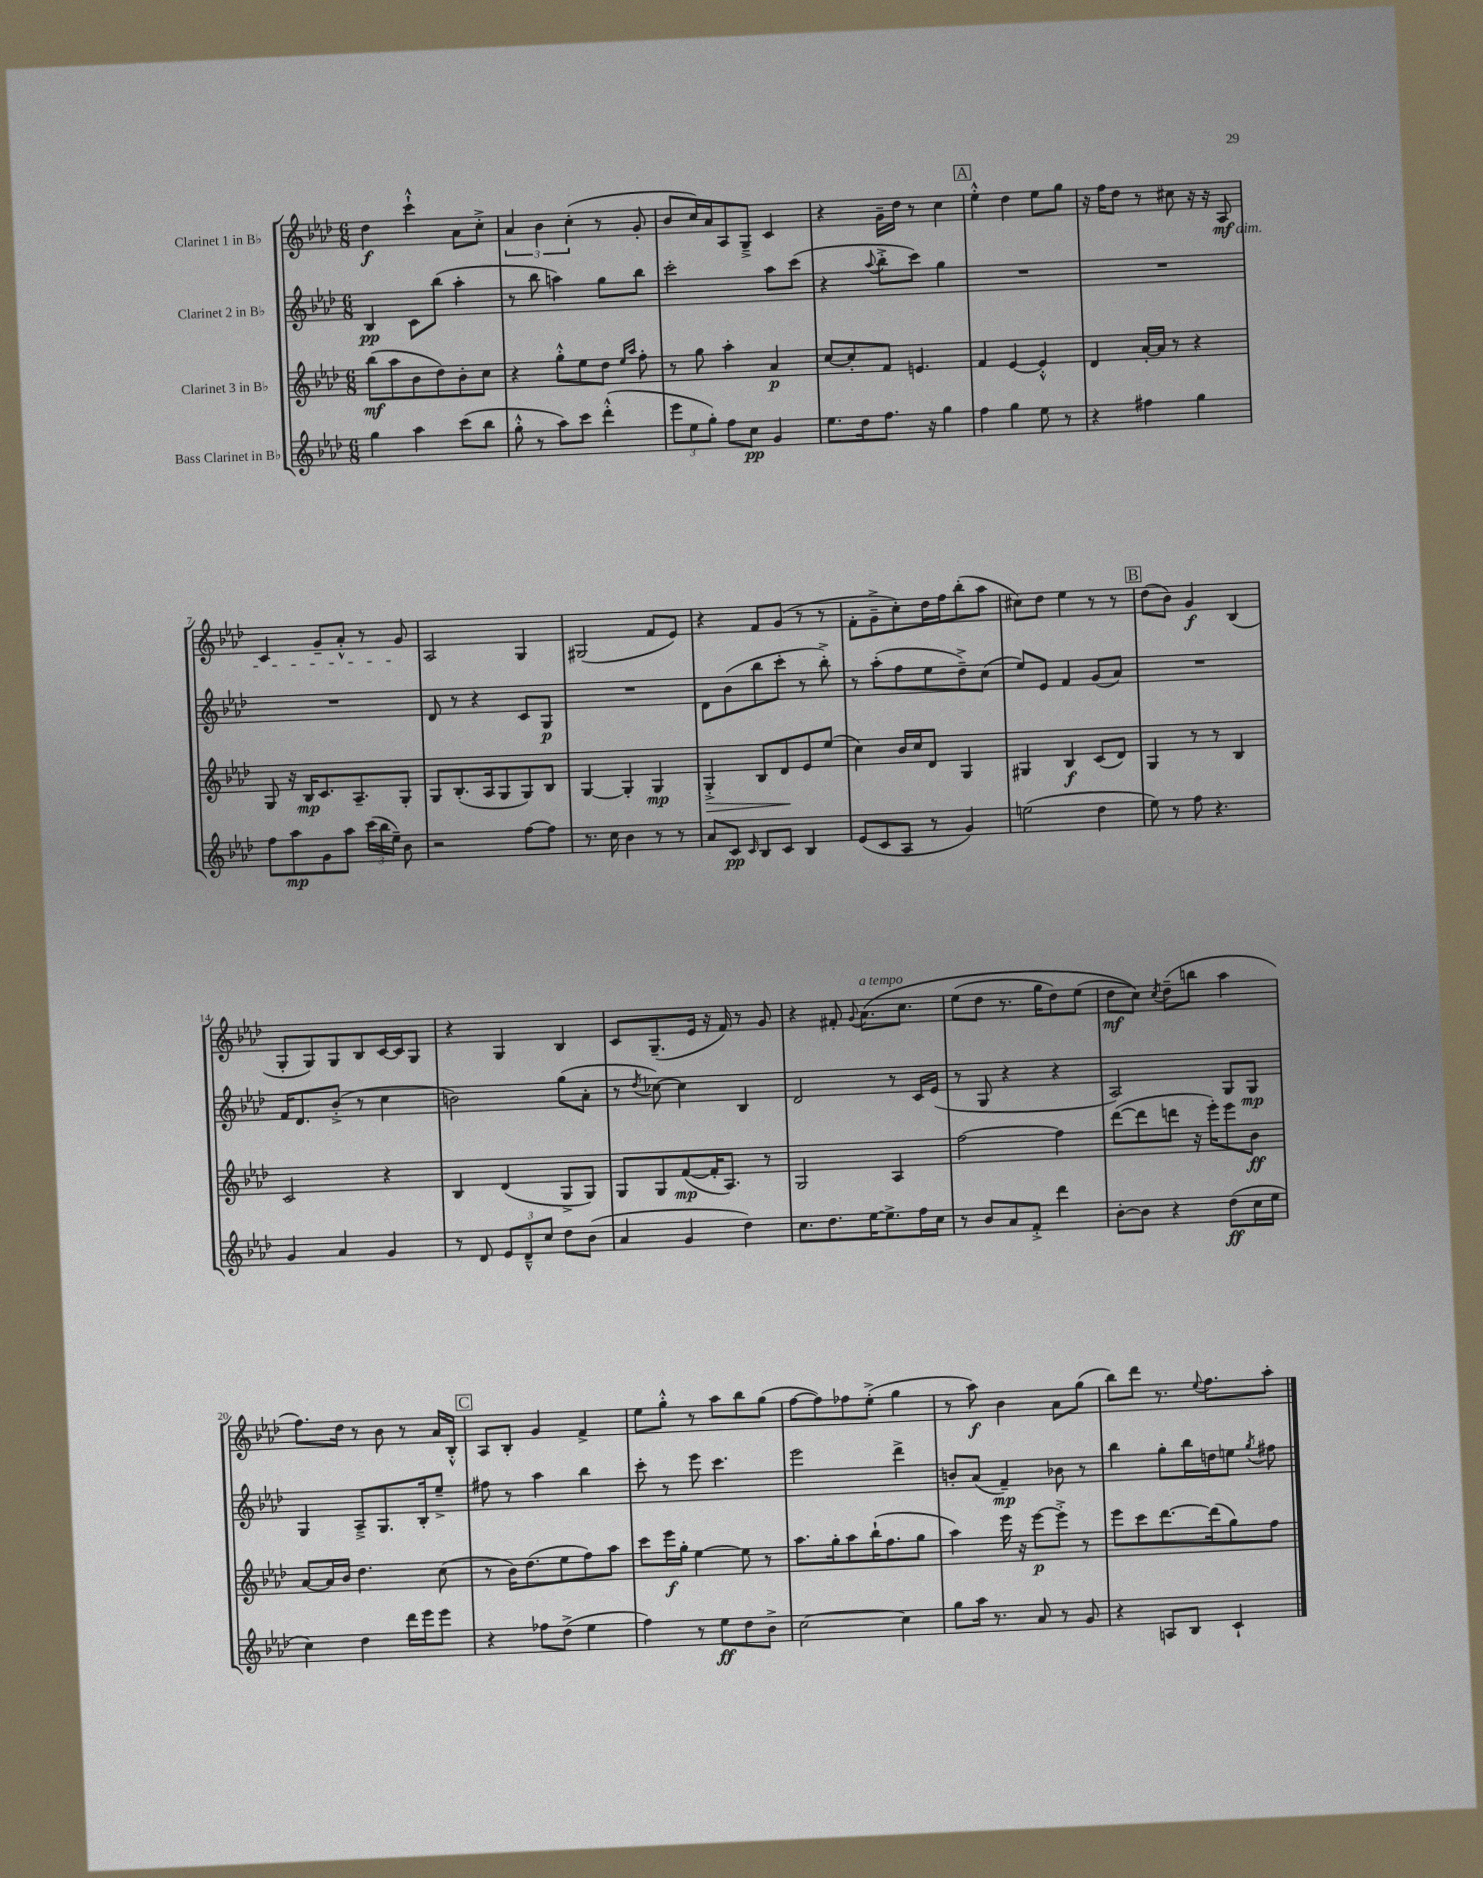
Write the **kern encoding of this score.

**kern	**dynam	**kern	**dynam	**kern	**dynam	**kern	**dynam
*part4	*part4	*part3	*part3	*part2	*part2	*part1	*part1
*staff4	*staff4	*staff3	*staff3	*staff2	*staff2	*staff1	*staff1
*I"Bass Clarinet in B♭	*	*I"Clarinet 3 in B♭	*	*I"Clarinet 2 in B♭	*	*I"Clarinet 1 in B♭	*
*clefG2	*	*clefG2	*	*clefG2	*	*clefG2	*
*k[b-e-a-d-]	*	*k[b-e-a-d-]	*	*k[b-e-a-d-]	*	*k[b-e-a-d-]	*
*M6/8	*	*M6/8	*	*M6/8	*	*M6/8	*
=1	=1	=1	=1	=1	=1	=1	=1
4gg\	.	(8bb-\L	mf	4B-/	pp	4dd-\	f
.	.	8aa-\	.	.	.	.	.
4aa-\	.	8b-\	.	8c\L	.	4ccc`^^\	.
.	.	8dd-\)	.	(8bb-\J	.	.	.
(8ccc\L	.	8b-'\	.	4aa-'\	.	8a-\L	.
8bb-\J	.	8cc\J	.	.	.	8cc'^\J	.
=2	=2	=2	=2	=2	=2	=2	=2
8gg'^^\	.	4r	.	8r	.	6a-/	.
8r	.	.	.	8bb-\	.	.	.
.	.	.	.	.	.	6b-\	.
8aa-\L)	.	8gg'^^\L	.	4aan\)	.	.	.
.	.	.	.	.	.	(6cc'\	.
8ccc\J	.	8ee-\	.	.	.	.	.
(4ddd-'^^\	.	8dd-\J	.	8gg\L	.	8r	.
.	.	16qqee-/LL	.	.	.	.	.
.	.	16qqaa-/JJ	.	.	.	.	.
.	.	8ff'\	.	8bb-\J	.	8g'/	.
=3	=3	=3	=3	=3	=3	=3	=3
12eee-\L	.	8r	.	2ccc'\	.	8b-/L	.
12ee-\	.	.	.	.	.	.	.
.	.	8gg\	.	.	.	16cc/L)	.
12gg'\J)	.	.	.	.	.	.	.
.	.	.	.	.	.	16a-/J	.
8ff\L	.	4aa-'\	.	.	.	8A-/	.
8cc\J	pp	.	.	.	.	8G~^/J	.
4g/	.	4a-/	p	8aa-\L	.	4c/	.
.	.	.	.	(8ccc\J	.	.	.
=4	=4	=4	=4	=4	=4	=4	=4
8.ee-\L	.	[8cc/L	.	4r	.	4r	.
.	.	8cc'/]	.	.	.	.	.
16dd-\k	.	.	.	.	.	.	.
.	.	.	.	8qqaa-/	.	.	.
8.ff\J	.	8f/J	.	8bb-'^\L	.	16g~\LL	.
.	.	.	.	.	.	16dd-\JJ	.
.	.	4.en/	.	8ccc\J)	.	8r	.
16r	.	.	.	.	.	.	.
4gg\	.	.	.	4gg\	.	4cc\	.
!!LO:REH:place=s1:t=A
=5	=5	=5	=5	=5	=5	=5	=5
4ff\	.	4f/	.	2.r	.	4ee-'^^\	.
4gg\	.	[4e-/	.	.	.	4dd-\	.
8ee-\	.	4e-'^^/]	.	.	.	8ee-\L	.
8r	.	.	.	.	.	8gg\J	.
=6	=6	=6	=6	=6	=6	=6	=6
4r	.	4d-/	.	2.r	.	16r	.
.	.	.	.	.	.	16ff\KL	.
.	.	.	.	.	.	8dd-\J	.
4ff#X\	.	[16a-'/LL	.	.	.	8r	.
.	.	16a-/JJ]	.	.	.	.	.
.	.	8r	.	.	.	8cc#X\	.
4gg\	.	4r	.	.	.	16r	.
.	.	.	.	.	.	16r	.
!	!	!	!	!	!	!LO:TX:b:i:t=dim.	!
.	.	.	.	.	.	8A-/	mf
!!LO:LB:g=z
=7	=7	=7	=7	=7	=7	=7	=7
8ff\L	.	8G/	.	2.r	.	4c/	.
8aa-\	mp	16r	.	.	.	.	.
.	.	16B-/KL	mp	.	.	.	.
8g\	.	8.c/	.	.	.	8g~/L	.
8aa-\J	.	.	.	.	.	8a-'^^/J	.
.	.	8.A-~/	.	.	.	.	.
(24ccc\LL	.	.	.	.	.	8r	.
24bb-\	.	.	.	.	.	.	.
24ee-~\JJ)	.	.	.	.	.	.	.
8b-\	.	8G'/J	.	.	.	8g/	.
=8	=8	=8	=8	=8	=8	=8	=8
2r	.	8G/L	.	8d-/	.	2A-/	.
.	.	(8.B-'/	.	8r	.	.	.
.	.	.	.	4r	.	.	.
.	.	16A-/k	.	.	.	.	.
.	.	8G/	.	.	.	.	.
[8ff\L	.	8G/)	.	8c/L	.	4G/	.
8ff\J]	.	8B-/J	.	8G/J	p	.	.
=9	=9	=9	=9	=9	=9	=9	=9
8.r	.	[4G/	.	2.r	.	(2G#X/	.
16cc\	.	.	.	.	.	.	.
4b-\	.	4G'/]	.	.	.	.	.
8r	.	4G/	mp	.	.	8f/L	.
8r	.	.	.	.	.	8e-/J)	.
=10	=10	=10	=10	=10	=10	=10	=10
!	!	!	!LO:HP:b	!	!	!	!
8a-/L	.	4G'^/	>	8d-\L	.	4r	.
8c/J	pp	.	.	(8b-\	.	.	.
16qqc/	.	.	.	.	.	.	.
8B-/L	.	8B-/L	.	8bb-\	.	8f/L	.
8c/J	.	8d-/	.	8ccc'\J	.	(8g/J	.
4B-/	.	8e-/	]	8r	.	8r	.
.	.	(8ee-/J	.	8bb-'^\)	.	8r	.
=11	=11	=11	=11	=11	=11	=11	=11
(8e-/L	.	4cc\)	.	8r	.	8f'\L	.
8c/	.	.	.	(8aa-'\L	.	8g~^\	.
8A-/J	.	16b-/LL	.	8ff\	.	8cc'\)	.
.	.	16cc/J	.	.	.	.	.
8r	.	8d-/J	.	8ee-\	.	16dd-\L	.
.	.	.	.	.	.	16ff\J	.
4g/)	.	4G/	.	8dd-~^\)	.	(8bb-'\	.
.	.	.	.	(8cc\J	.	8aa-\J	.
=12	=12	=12	=12	=12	=12	=12	=12
(2een\	.	4G#X/	.	8ee-/L)	.	8cc#X\L)	.
.	.	.	.	8e-/J	.	8dd-\J	.
.	.	4B-/	f	4f/	.	4ee-\	.
4dd-\	.	(8c/L	.	(8g/L	.	8r	.
.	.	8d-/J)	.	8a-/J)	.	8r	.
!!LO:REH:place=s1:t=B
=13	=13	=13	=13	=13	=13	=13	=13
8ee-\)	.	4G/	.	2.r	.	(8dd-\L	.
8r	.	.	.	.	.	8b-\J)	.
8ff\	.	8r	.	.	.	4g/	f
4.r	.	8r	.	.	.	.	.
.	.	4B-/	.	.	.	(4B-/	.
!!LO:LB:g=z
=14	=14	=14	=14	=14	=14	=14	=14
4g/	.	2c/	.	16f/KL	.	8G'/L	.
.	.	.	.	8.d-/	.	.	.
.	.	.	.	.	.	8G/)	.
4a-/	.	.	.	(8b-'^/J	.	8G/	.
.	.	.	.	8r	.	8B-/	.
4g/	.	4r	.	4cc\	.	[16c/L	.
.	.	.	.	.	.	16c/J]	.
.	.	.	.	.	.	8G/J	.
=15	=15	=15	=15	=15	=15	=15	=15
8r	.	4B-/	.	2bn\)	.	4r	.
8d-/	.	.	.	.	.	.	.
12e-/L	.	(4d-/	.	.	.	4G/	.
12d-~^^/	.	.	.	.	.	.	.
12cc/J	.	.	.	.	.	.	.
8dd-\L	.	8G^/L	.	(8gg\L	.	4B-/	.
(8b-\J	.	8G/J)	.	8a-'\J	.	.	.
=16	=16	=16	=16	=16	=16	=16	=16
4a-/	.	8G/L	.	8r	.	8c/L	.
.	.	.	.	8qdd-/	.	.	.
.	.	8G/	.	[8cc-X\)	.	(8.G~/	.
4g/	.	([8f/	mp	4cc-\]	.	.	.
.	.	.	.	.	.	16e-/Jk	.
.	.	16f'/K]	.	.	.	16r	.
.	.	8.A-/J)	.	.	.	16f/)	.
4dd-\)	.	.	.	4B-/	.	8r	.
.	.	8r	.	.	.	8g/	.
=17	=17	=17	=17	=17	=17	=17	=17
8.cc\L	.	2G/	.	2d-/	.	4r	.
8.dd-\	.	.	.	.	.	.	.
.	.	.	.	.	.	8f#X'/	.
.	.	.	.	.	.	8qqg/	.
!	!	!	!	!	!	!LO:TX:a:i:t=a tempo	!
[16ee-\K	.	.	.	.	.	(8.a-\L	.
8.ee-^\]	.	.	.	.	.	.	.
.	.	4A-/	.	8r	.	.	.
.	.	.	.	.	.	8.cc\J	.
16ff\L	.	.	.	16c/LL	.	.	.
16cc\JJ	.	.	.	(16e-/JJ	.	.	.
=18	=18	=18	=18	=18	=18	=18	=18
8r	.	[2ff\	.	8r	.	(8ee-\L	.
8b-/L	.	.	.	8G/	.	8dd-\J	.
8a-/	.	.	.	4r	.	8.r	.
8f'^/J	.	.	.	.	.	.	.
.	.	.	.	.	.	16gg\KL	.
4ddd-\	.	4ff\]	.	4r	.	8dd-\)	.
.	.	.	.	.	.	(8ee-\J	.
=19	=19	=19	=19	=19	=19	=19	=19
[8b-'\L	.	([8ddd-\L	.	2A-/)	.	8dd-\L	mf
8b-\J]	.	8ddd-\]	.	.	.	8cc\J))	.
.	.	.	.	.	.	8qcc/	.
4r	.	8dddn\J	.	.	.	(8dd-~\L	.
.	.	16r	.	.	.	8bbn\J	.
.	.	16eee-'\KL)	.	.	.	.	.
(8dd-\L	ff	8eee-\	.	8G/L	.	4aa-\	.
16cc\L	.	8b-\J	ff	8G/J	mp	.	.
16ee-\JJ	.	.	.	.	.	.	.
!!LO:LB:g=z
=20	=20	=20	=20	=20	=20	=20	=20
4cc\)	.	[8a-/L	.	4G/	.	8.ff\L)	.
.	.	16a-/L]	.	.	.	.	.
.	.	16b-/JJ	.	.	.	16dd-\Jk	.
4dd-\	.	4.dd-\	.	8A-~^/L	.	8r	.
.	.	.	.	8.G/	.	8b-\	.
16ddd-\LL	.	.	.	.	.	8r	.
16eee-\J	.	.	.	16B-'/k	.	.	.
8eee-\J	.	(8cc\	.	8ee-~^/J	.	16a-/LL	.
.	.	.	.	.	.	16B-'^^/JJ	.
!!LO:REH:place=s1:t=C
=21	=21	=21	=21	=21	=21	=21	=21
4r	.	8r	.	8ff#X\	.	8A-/L	.
.	.	16b-\KL)	.	8r	.	8B-'/J	.
.	.	(8.dd-\	.	.	.	.	.
8ff-X\L	.	.	.	4aa-\	.	4g/	.
(8dd-^\J	.	8ee-\	.	.	.	.	.
4ee-\	.	8ff\)	.	4bb-\	.	4f^/	.
.	.	8aa-\J	.	.	.	.	.
=22	=22	=22	=22	=22	=22	=22	=22
4ff\)	.	8ccc\L	.	8ccc'\	.	8ee-\L	.
.	.	16eee-\L	f	8r	.	8gg'^^\J	.
.	.	16gg'\JJ	.	.	.	.	.
8r	.	[4ee-\	.	8eee-\	.	8r	.
8ee-\L	ff	.	.	4.ccc\	.	8aa-\L	.
8dd-\	.	8ee-\]	.	.	.	8bb-\	.
8b-^\J	.	8r	.	.	.	(8gg\J	.
=23	=23	=23	=23	=23	=23	=23	=23
[2cc\	.	8.aa-\L	.	2eee-\	.	[8ff\L	.
.	.	.	.	.	.	8ff\])	.
.	.	16gg'\k	.	.	.	.	.
.	.	8aa-\	.	.	.	8ff-X\	.
.	.	(16bb-`\K	.	.	.	(8ee-'^\J	.
.	.	8.ff\	.	.	.	.	.
4cc\]	.	.	.	4ddd-^\	.	4gg\	.
.	.	8gg\J	.	.	.	.	.
=24	=24	=24	=24	=24	=24	=24	=24
8gg\L	.	4aa-\)	.	8bn'/L	.	8r	.
16aa-\Jk	.	.	.	(8a-/J	.	8aa-\)	f
8.r	.	.	.	.	.	.	.
.	.	16eee-\	.	4f~/)	mp	4b-\	.
.	.	16r	.	.	.	.	.
8a-/	.	[8eee-\L	p	.	.	.	.
8r	.	8eee-'^\J]	.	8b-X\	.	8a-\L	.
8g/	.	8r	.	8r	.	(8gg\J	.
=25	=25	=25	=25	=25	=25	=25	=25
4r	.	8eee-\L	.	4bb-\	.	8bb-\L)	.
.	.	8ccc\	.	.	.	8ddd-\J	.
8An/L	.	[8.ddd-\	.	8gg'\L	.	8.r	.
8B-/J	.	.	.	16bb-\L	.	.	.
.	.	.	.	.	.	8qqee-/	.
.	.	(16ddd-\k]	.	16ddn\J	.	8.ff\L	.
4c`/	.	8gg\)	.	8een\J	.	.	.
.	.	.	.	8qgg/	.	.	.
.	.	8ff\J	.	8ff#X\	.	8aa-'\J	.
==	==	==	==	==	==	==	==
*-	*-	*-	*-	*-	*-	*-	*-
